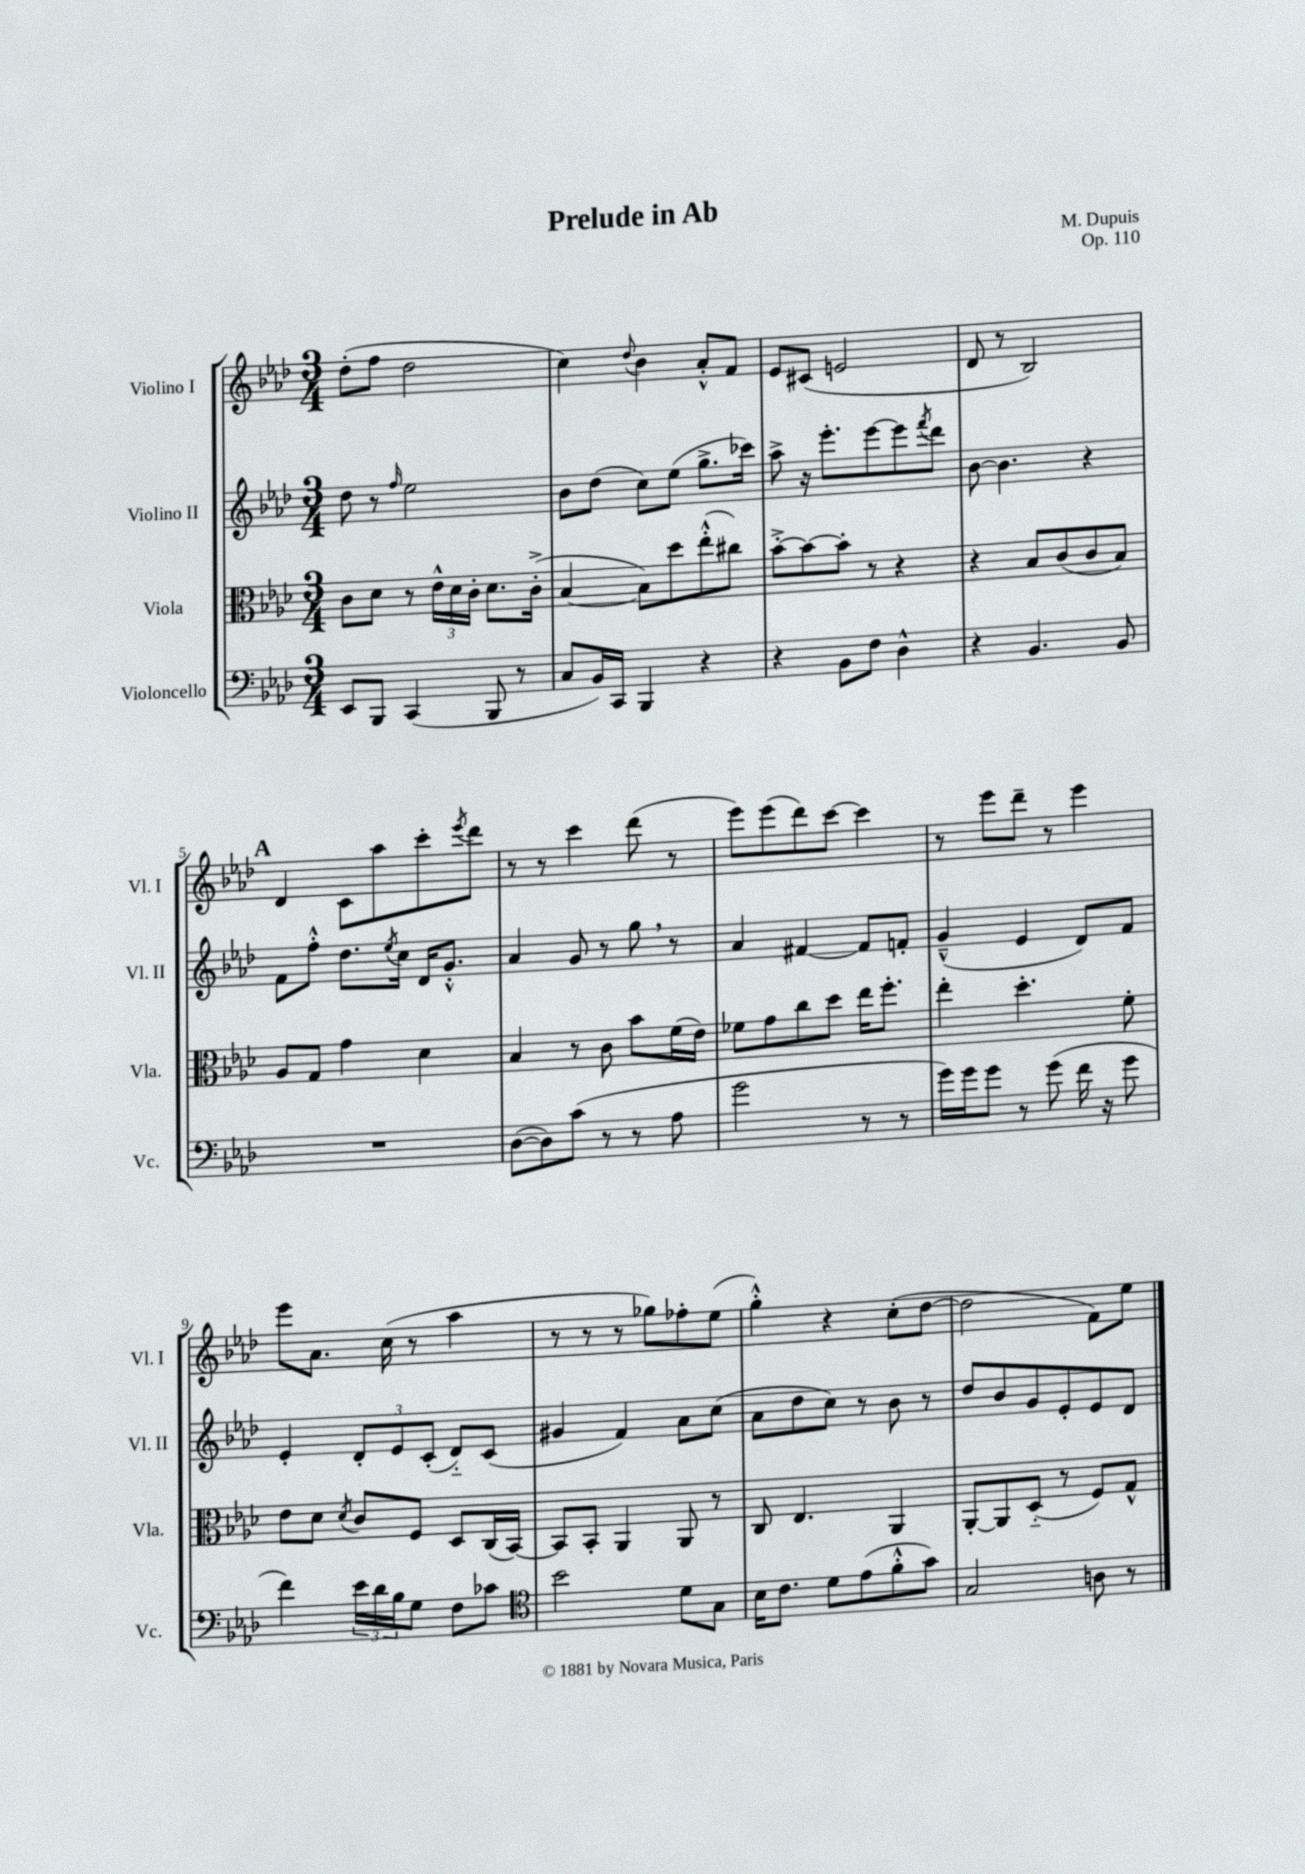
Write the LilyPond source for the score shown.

\header { title = "Prelude in Ab" composer = "M. Dupuis" opus = "Op. 110" }
<<
\new StaffGroup <<
\new Staff = "s0" \with { instrumentName = "Violino I" shortInstrumentName = "Vl. I" } {
    \clef treble \key aes \major \numericTimeSignature \time 3/4
    des''8-.( f''8 des''2 |
    c''4) \appoggiatura { des''8 } bes'4 aes'8-.-^ f'8 |
    ees'8 cis'8( e'2 |
    des'8 r8 bes2) |
    \mark \markup { \bold "A" } des'4 c'8 aes''8 c'''8-. \acciaccatura { ees'''8 } des'''8 |
    r8 r8 c'''4 des'''8( r8 |
    ees'''8) ees'''8( des'''8) c'''8~ c'''4 |
    r8 ees'''8 des'''8-- r8 ees'''4 |
    ees'''8 aes'8. c''16( r8 aes''4 |
    r8 r8 r8 ges''8) fes''8-. ees''8( |
    g''4-.-^) r4 c''8-.( des''8~ |
    des''2 f'8) ees''8 \bar "|." |
}
\new Staff = "s1" \with { instrumentName = "Violino II" shortInstrumentName = "Vl. II" } {
    \clef treble \key aes \major \numericTimeSignature \time 3/4
    des''8 r8 \grace { f''16 } ees''2 |
    bes'8 des''8( c''8) ees''8( g''8.-> ces'''16) |
    aes''8-> r16 ees'''8.-. ees'''8~ ees'''8 \acciaccatura { f'''8 } des'''8 |
    bes'8~ bes'4. r4 |
    \mark \markup { \bold "A" } f'8 f''8-.-^ des''8. \acciaccatura { ees''8 } c''16 des'16 g'8.-.-^ |
    aes'4 g'8 r8 g''8 \breathe r8 |
    aes'4 fis'4~ fis'8 f'8-. |
    g'4---^( ees'4 des'8) f'8 |
    ees'4-. \tuplet 3/2 { des'8-. ees'8 c'8-.( } des'8-_) c'8( |
    gis'4 f'4) aes'8 c''8( |
    aes'8 des''8 c''8) r8 bes'8 r8 |
    des''8 bes'8 g'8 ees'8-. ees'8 des'8 \bar "|." |
}
\new Staff = "s2" \with { instrumentName = "Viola" shortInstrumentName = "Vla." } {
    \clef alto \key aes \major \numericTimeSignature \time 3/4
    c'8 des'8 r8 \tuplet 3/2 { ees'16-^ des'16 c'16-. } des'8. c'16-.->( |
    bes4~ bes8) des''8 ees''8-.-^( cis''8) |
    bes'8~-.-> bes'8~ bes'8-. r8 r4 |
    r4 bes8 c'8( c'8 bes8) |
    \mark \markup { \bold "A" } aes8 g8 g'4 des'4 |
    bes4 r8 c'8 bes'8 f'16( ees'16) |
    fes'8 g'8 c''8 des''8 ees''16 f''8.-. |
    ees''4-. des''4.-. f'8-. |
    ees'8 des'8 \acciaccatura { des'8 } c'8 f8 des8 c16( bes,16~) |
    bes,8 bes,8-. aes,4 aes,8 r8 |
    c8 ees4. aes,4 |
    aes,8~-. aes,8 des8-_( r8 f8) g8-^ \bar "|." |
}
\new Staff = "s3" \with { instrumentName = "Violoncello" shortInstrumentName = "Vc." } {
    \clef bass \key aes \major \numericTimeSignature \time 3/4
    ees,8 bes,,8 c,4( bes,,8 r8 |
    c8 bes,16) c,16 bes,,4 r4 |
    r4 bes,8 f8 des4-^ |
    r4 bes,4. bes,8 |
    \mark \markup { \bold "A" } R2. |
    des8~( des8) c'8( r8 r8 aes8 |
    g'2 r8 r8 |
    g'16) g'16 g'8 r8 g'8( f'16 r16 g'8 |
    f'4) \tuplet 3/2 { ees'16 des'16 bes16 } g8 f8 ces'8 |
    \clef tenor bes'2 des'8 g8 |
    bes16 c'8. des'8 ees'8( f'8-.-^ g'8) |
    g2 a8 r8 \bar "|." |
}
>>
>>
